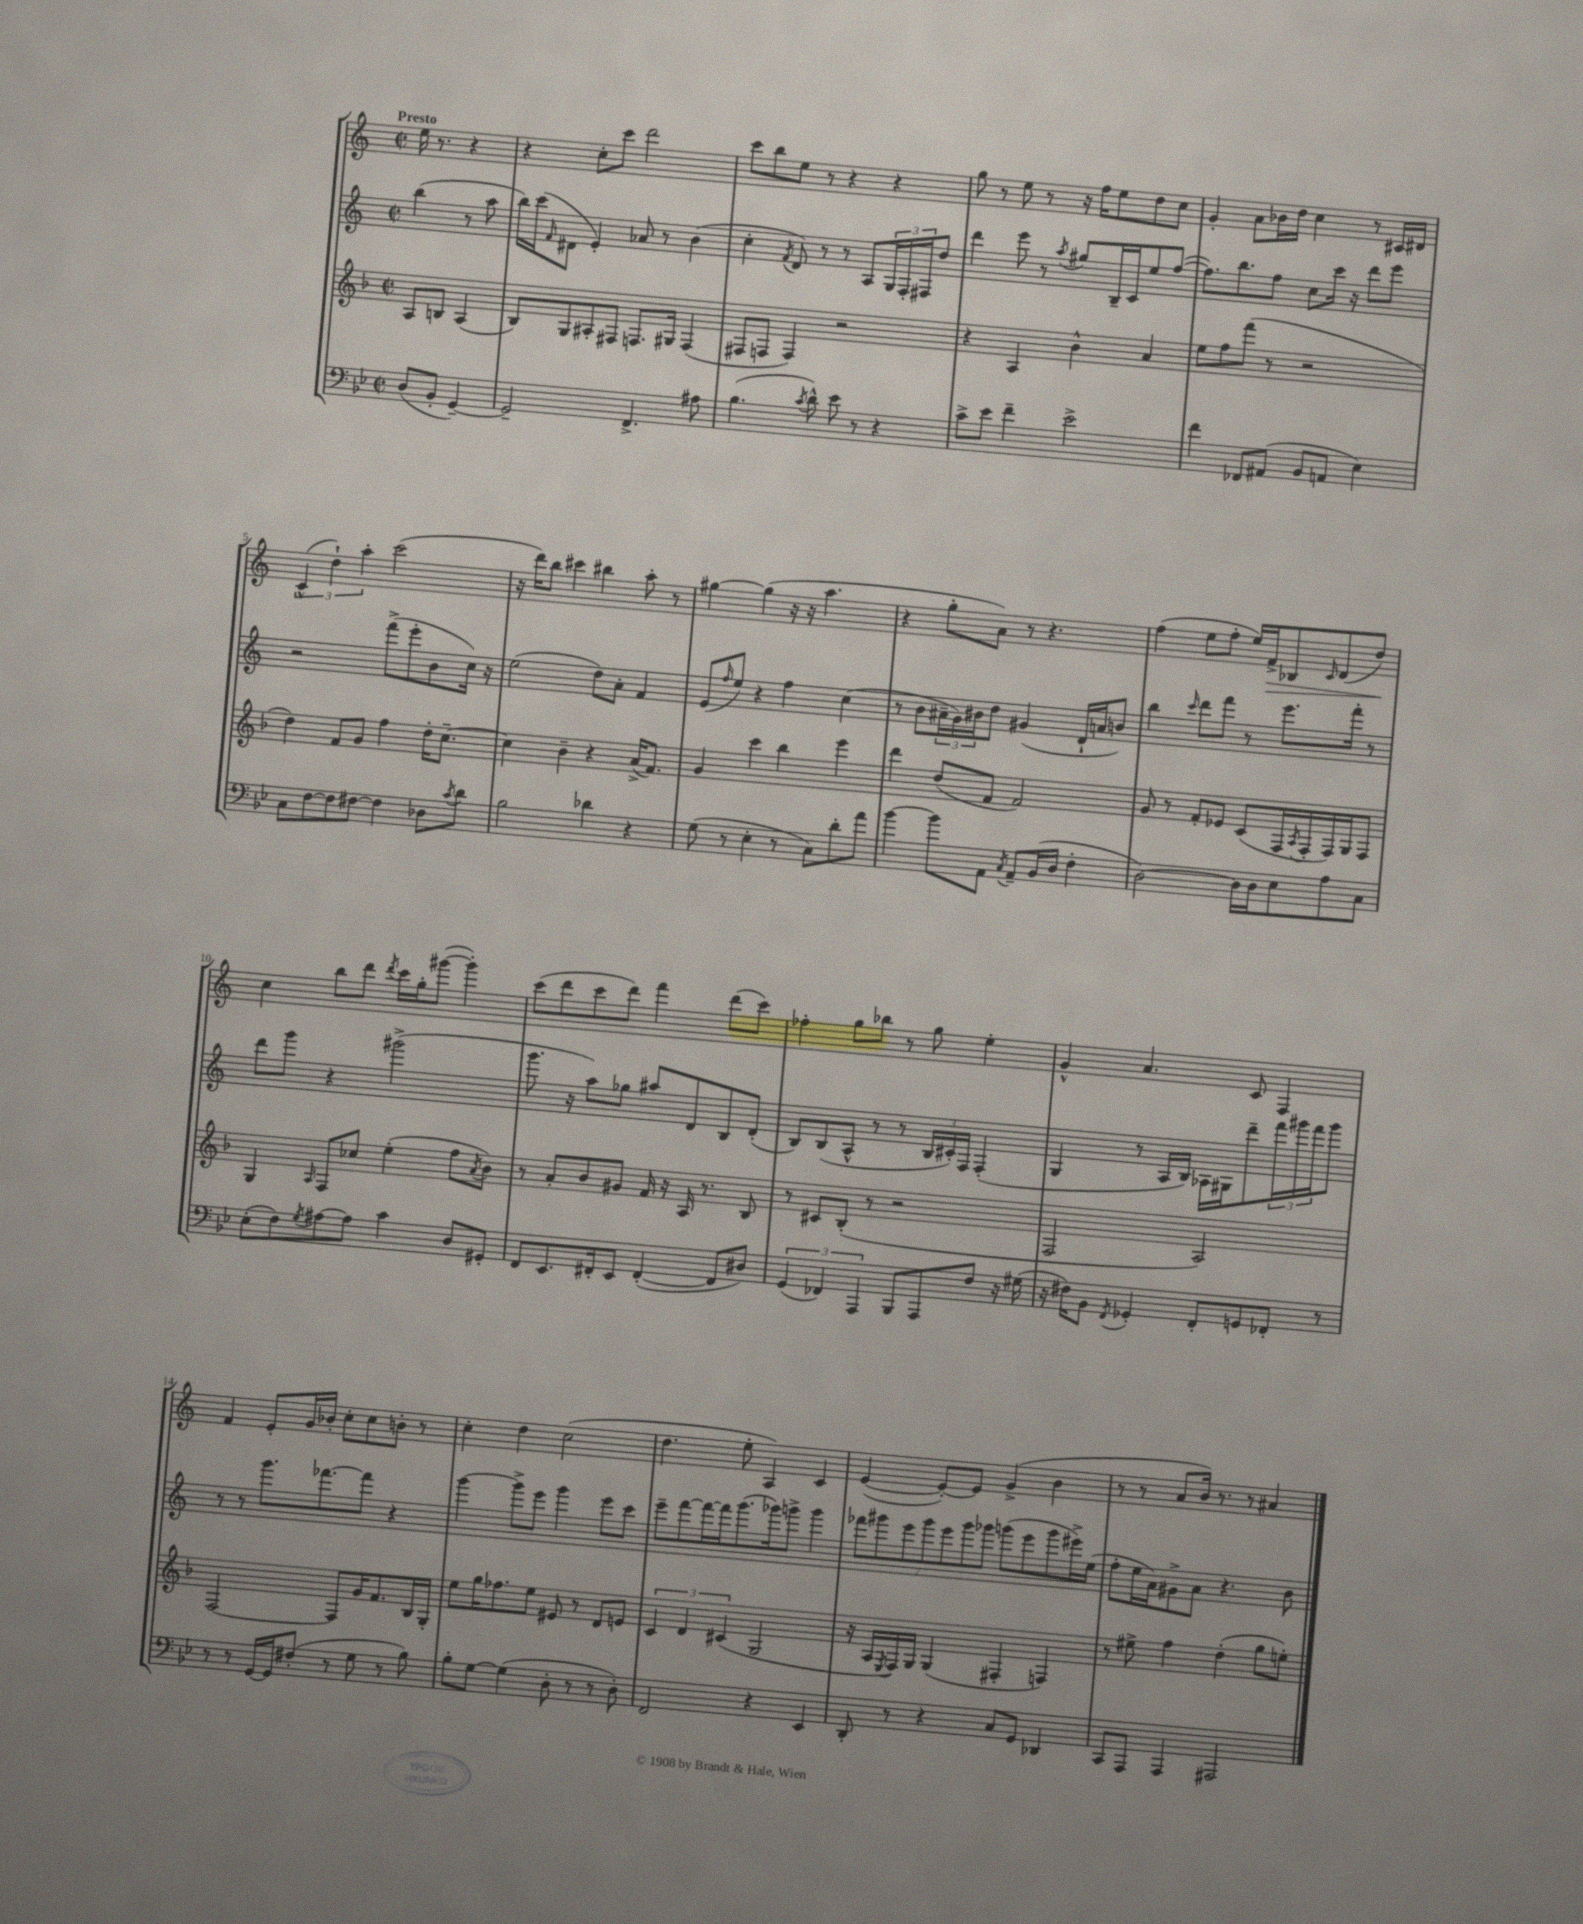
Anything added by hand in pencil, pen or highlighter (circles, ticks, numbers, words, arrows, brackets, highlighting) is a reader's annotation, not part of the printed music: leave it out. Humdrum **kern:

**kern	**kern	**kern	**kern	**dynam
*part4	*part3	*part2	*part1	*part1
*staff4	*staff3	*staff2	*staff1	*staff1
*clefF4	*clefG2	*clefG2	*clefG2	*
*k[b-e-]	*k[b-]	*k[]	*k[]	*
*M2/2	*M2/2	*M2/2	*M2/2	*
*met(c|)	*met(c|)	*met(c|)	*met(c|)	*
=	=	=	=	=
!	!	!	!LO:TX:a:B:t=Presto	!
(8D/L	8A/L	(4bb\	16ee\	.
.	.	.	8.r	.
8BB-'/J	8Bn/J	.	.	.
[4GG~/)	(4A/	8r	4r	.
.	.	8aa\	.	.
=1	=1	=1	=1	=1
2GG~/]	8B-/L)	16bb\LL)	4r	.
.	.	(16ccc\J	.	.
.	.	16qqf/	.	.
.	8G/	8d#X\J	.	.
.	8A#X'/	4e'/)	8cc'\L	.
.	8F#X/J	.	8ccc\J	.
4.FF^/	8.Fn/L	8a-X/	2ddd\	.
.	.	8r	.	.
.	16G#X/Jk	.	.	.
.	(4F/	(4b\	.	.
8A#X\	.	.	.	.
=2	=2	=2	=2	=2
(4.B-\	8F#X/L	4cc'\	8ccc\L	.
.	8Fn/J	.	8bb\	.
.	.	8qf/	.	.
.	4F/)	8d/)	8ee\J	.
8qc/	.	.	.	.
8d^^\)	.	8r	8r	.
8e-\	2r	8r	4r	.
8r	.	8A/L	.	.
4r	.	24G/L	4r	.
.	.	24F'/	.	.
.	.	24F#X/J	.	.
.	.	8dd/J	.	.
=3	=3	=3	=3	=3
8c^\L	4r	4ddd\	8gg\	.
8e-\J	.	.	8r	.
4f~\	4A/	8eee\	8ee\	.
.	.	8r	8r	.
.	.	8qaa/	.	.
2e-^\	4b-^^\	8gg#X/L	16r	.
.	.	.	16ff\KL	.
.	.	16B~/L	8ee\	.
.	.	16c/J	.	.
.	4a/	8ee/	8dd\	.
.	.	([8ff/J	8cc\J	.
=4	=4	=4	=4	=4
4f\	8ee\L	8.ff\L])	4g'/	.
.	8ff\	.	.	.
.	.	8.bb\	.	.
8FF-X/L	(8fff\J	.	8a\L	.
(8AA#X/J	8r	8ff\J	16b-X\L	.
.	.	.	16dd\JJ	.
8BB-/L	2r	8cc\L	4cc\	.
8AAn/J	.	16ccc\Jk	.	.
.	.	16r	.	.
4E-\)	.	8ddd\L	8r	.
.	.	8eee\J	16c#X/LL	.
.	.	.	16d#X/JJ	.
!!LO:LB:g=z
=5	=5	=5	=5	=5
8C\L	4dd\)	2r	(6c^^/	.
[8F\	.	.	.	.
.	.	.	6dd`\)	.
8F\]	8f/L	.	.	.
.	.	.	6aa'\	.
[8F#X\J	8g/J	.	.	.
4F#\]	4ff\	(8fff^\L	(2ccc\	.
.	.	8eee'\	.	.
8D-X\L	16dd'\KL	8b\	.	.
.	[8.cc~\J	.	.	.
8qc/	.	.	.	.
8d\J	.	16cc\Jk)	.	.
.	.	16r	.	.
=6	=6	=6	=6	=6
2B-\	4cc\]	(2ee\	16r	.
.	.	.	16ddd\KL)	.
.	.	.	8bb\J	.
.	4b-~\	.	4ccc#X\	.
4d-X\	4r	8dd\L)	4bb#X\	.
.	.	8a'\J	.	.
4r	(16a^/KL	4f/	8aa'\	.
.	8.f/J)	.	.	.
.	.	.	8r	.
=7	=7	=7	=7	=7
(8G\	4g/	(8e/L	[4gg#X\	.
.	.	16qqff/	.	.
8r	.	8ee/J)	.	.
4E-'\	4ccc\	4r	(4gg#\]	.
8r	4bb-\	4ff\	16r	.
.	.	.	16r	.
8C\L)	.	.	4.aa\	.
8d'\	4eee\	(4cc\	.	.
8a\J	.	.	.	.
=8	=8	=8	=8	=8
[4b-\	4ddd\	8r	4r	.
.	.	8b\L	.	.
8b-\L]	(8dd/L	24a#X~\L	8gg'\L	.
.	.	24g\)	.	.
.	.	24b#X\J	.	.
8AA\J	8f/J	8dd\J	8a\J)	.
8qC/	.	.	.	.
8AA~/L	2f/)	(4g#X/	8r	.
(16BB-/L	.	.	4.r	.
16D/JJ	.	.	.	.
4F'\	.	16d`/LL	.	.
.	.	16an/J	.	.
.	.	8bn/J)	.	.
=9	=9	=9	=9	=9
[2D\)	8g/	4bb\	(4ff\	.
.	8r	.	.	.
.	.	16qqccc/	.	.
.	8f'/L	8ddd\L	8ee\L	.
.	8e-X/J	8fff\J	8ff'\J	.
16D\LL]	(8c/L	8r	16ee/LL)	.
!	!	!	!	!LO:HP:b
16D\J	.	.	16f^/J	>
8E-\	16F/L	8.eee\L	8B-X/	.
.	8qA/	.	.	.
.	16F'/	.	.	.
.	.	.	16qqc/	.
8A\	16F/)	.	(8d/	.
.	16G/J	16fff'\Jk	.	.
8C\J	8F/J	8r	8dd/J)	.
.	.	.	.	]
!!LO:LB:g=z
=10	=10	=10	=10	=10
(8E-'\L	4G/	8ddd\L	4cc\	.
8F\)	.	8ggg\J	.	.
8qG/	16qqA/	.	.	.
[8A#X\	8F/L	4r	8bb\L	.
8A#\J]	8cc-X/J	.	8ddd\J	.
.	.	.	8qddd/	.
4c\	(4ee'\	(2ggg#X^\	16ccc\LL	.
.	.	.	16gg'\J	.
.	.	.	([8ggg#X\J	.
8D/L	8ff\L	.	4ggg#'\])	.
.	8qa/	.	.	.
8GG#X'/J	8b-\J)	.	.	.
=11	=11	=11	=11	=11
8FF/L	8r	8.ggg\	(8ccc\L	.
8.EE-/	8a'/L	.	8ddd\	.
.	.	16r	.	.
.	8b-/	8aa\L)	8ccc\	.
16FF#X'/k	.	.	.	.
8EE-/J	8g#X/J	8gg-X\J	8ddd\J)	.
([4FF#'/	16f/	8aa#X/L	4fff\	.
.	16r	.	.	.
.	16A/	8d/	.	.
.	8.r	.	.	.
8FF#/L]	.	8B/	(8ddd\L	.
8D#X/J)	8B-/	(8d'/J	8ccc\J)	.
=12	=12	=12	=12	=12
(6GG/	8r	8B/L)	4ff-X'\	.
.	8c#X/L	(8B/	.	.
6FF-X/)	.	.	.	.
.	(8B-'/J	8A^^/J	8gg\L	.
6AAA/	.	.	.	.
.	8r	8r	8bb-X\J	.
8BBB-/L	2r	8r	8r	.
8AAA/	.	24B/LL	8gg\	.
.	.	24c#X'/)	.	.
.	.	24F/JJ	.	.
8F/J	.	(4F'/	4ee'\	.
16r	.	.	.	.
(16G#X\	.	.	.	.
=13	=13	=13	=13	=13
16r	2F/	4G/	4g^^/	.
16F#X\KL)	.	.	.	.
8BB-\J	.	.	.	.
8qFF/	.	.	.	.
4GG-X'/	.	8r	4.a/	.
.	.	16A/LL	.	.
.	.	16B/JJ)	.	.
8FF'/L	2A/)	16A-X\LL	.	.
.	.	16G#X\J	.	.
8GGn/	.	8ddd~\	8c/	.
8FF-X'/J	.	24fff\L	4F/	.
.	.	24ggg#X\	.	.
.	.	24fff\J	.	.
8r	.	8ggg#\J	.	.
!!LO:LB:g=z
=14	=14	=14	=14	=14
8r	[2F/	8r	4f/	.
8r	.	8r	.	.
[16GG/LL	.	8.ggg\L	8e'/L	.
16GG/J]	.	.	.	.
(8F#X'/J	.	.	16g/L	.
.	.	[8.fff-X\	16b-X'/JJ	.
8r	8F/L]	.	8cc'\L	.
8G\	16g/K	8fff-\J]	8cc\	.
.	8.f/	.	.	.
8r	.	4r	8bn'\J	.
8B-\)	16B-/L	.	8r	.
.	16G'/JJ	.	.	.
=15	=15	=15	=15	=15
8B-'\L	8ee\L	[4ggg\	4cc'\	.
[8G\J	16gg\K	.	.	.
.	8.ff-X\	.	.	.
(4G\]	.	8ggg^\L]	4dd\	.
.	8ee\J	8eee\J	.	.
8D'\	8e#X/	4ggg\	(2cc\	.
8r	8r	.	.	.
8r	8d/L	8eee\L	.	.
8D'\)	8en/J	8ccc\J	.	.
=16	=16	=16	=16	=16
2FF/	6c/	8eee~\L	4.dd\	.
.	.	[8fff\	.	.
.	6d/	.	.	.
.	.	16fff\L_	.	.
.	.	16fff\J]	.	.
.	(6c#X/	.	.	.
.	.	(8.ggg\	8ee'\	.
4r	2G/	.	4A/)	.
.	.	16ggg-X\k)	.	.
.	.	8gggn^\J	.	.
4EE-/	.	4ggg\	4c/	.
=17	=17	=17	=17	=17
8DD'/	16r	14fff-X\L	([4e/	.
.	16A/LL	.	.	.
.	.	14ggg#X\	.	.
.	8qE/	.	.	.
8r	16F/)	.	.	.
.	.	14eee\	.	.
.	16G/JJ	.	.	.
.	.	14ggg#\	.	.
4r	(4G/	.	8e'/L_)	.
.	.	14eee\	.	.
.	.	14ggg#\	.	.
.	.	.	8e/J]	.
.	.	14ggg-X\J	.	.
8C/L	4F#X'/	(8gggn\L	(4g^/	.
8GG/J	.	8eee\	.	.
4DD-X/	4Fn/)	8ggg\	4b\	.
.	.	16eee#X^\L)	.	.
.	.	(16ee\JJ	.	.
=18	=18	=18	=18	=18
8CC/L	8r	8ff'\L	8r	.
8AAA/J	8ee#X^\	16ee\L	8r	.
.	.	16a\J)	.	.
4AAA/	4ff\	8g#X^\	8a/L	.
.	.	8a\J	16b/Jk)	.
.	.	.	8.r	.
2AAA#X/	(4dd'\	4.r	.	.
.	.	.	8r	.
.	8gg\L	.	4a#X/	.
.	8een'\J)	8b\	.	.
==	==	==	==	==
*-	*-	*-	*-	*-
